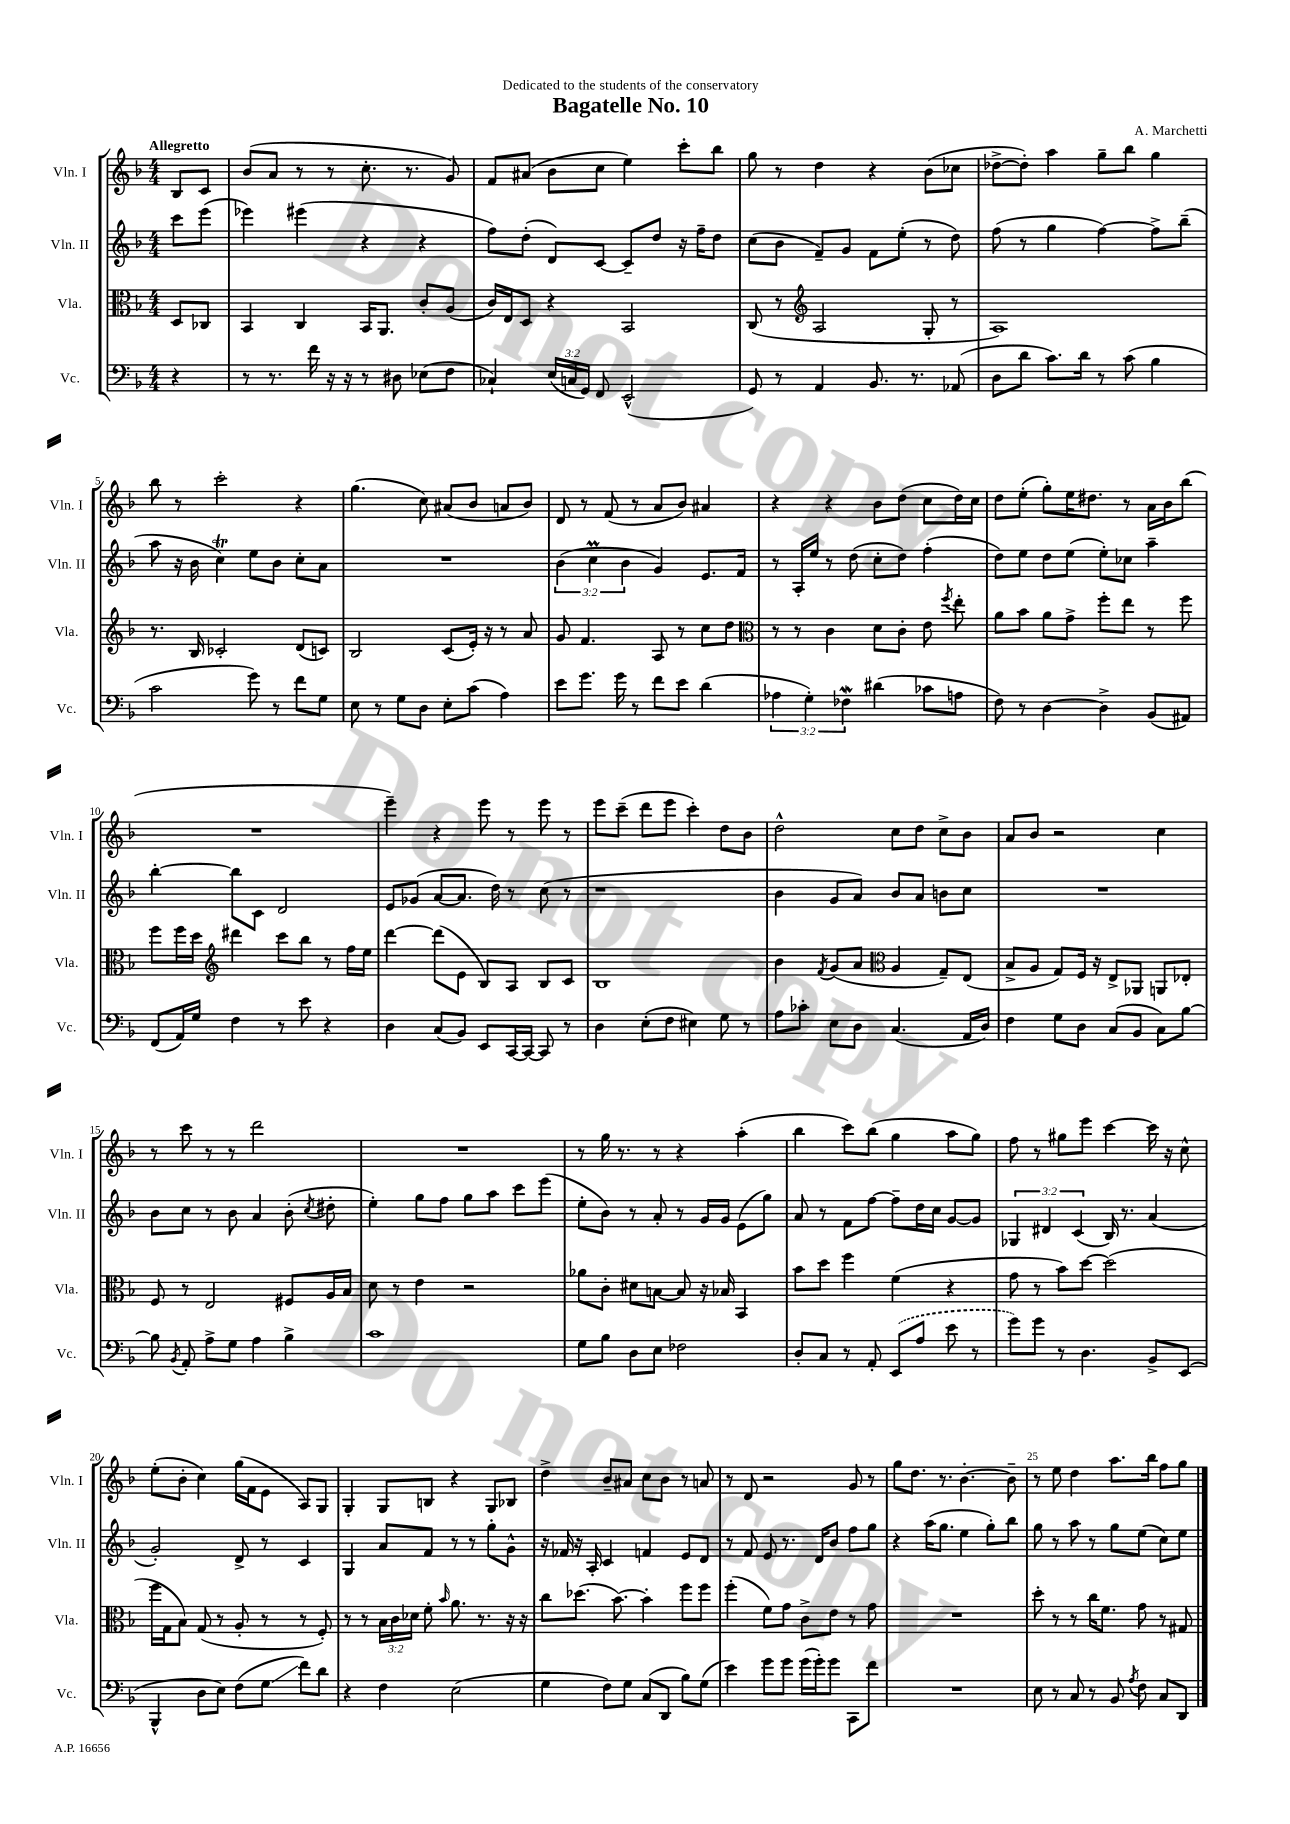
\header { title = "Bagatelle No. 10" composer = "A. Marchetti" dedication = "Dedicated to the students of the conservatory" }
<<
\new StaffGroup <<
\new Staff = "s0" \with { instrumentName = "Vln. I" shortInstrumentName = "Vln. I" } {
    \clef treble \key f \major \numericTimeSignature \time 4/4 \partial 4 \tempo "Allegretto"
    \autoBeamOff bes8[ c'8] |
    bes'8[( a'8] r8 r8 c''8.-. r8. g'8) |
    f'8[ ais'8]( bes'8[ c''8] e''4) c'''8[-. bes''8] |
    g''8 r8 d''4 r4 bes'8[( ces''8] |
    des''8[~-> des''8]-.) a''4 g''8[-- bes''8] g''4 |
    bes''8 r8 c'''2-. r4 |
    g''4.( c''8) ais'8[( bes'8] a'8[ bes'8]) |
    d'8 r8 f'8( r8 a'8[ bes'8]) ais'4 |
    r4 r4 bes'8[ d''8]( c''8[ d''16) c''16] |
    d''8[ e''8]-.( g''8[-.) e''16 dis''8.] r8 a'16[ bes'16 bes''8]( |
    R1 |
    e'''4--) r4 e'''8 r8 e'''8 r8 |
    e'''8[ c'''8]--( d'''8[ e'''8] c'''4-.) d''8[ bes'8] |
    d''2-^ c''8[ d''8] c''8[-> bes'8] |
    a'8[ bes'8] r2 c''4 |
    r8 c'''8 r8 r8 d'''2 |
    R1 |
    r8 g''16 r8. r8 r4 a''4-.( |
    bes''4 c'''8[) bes''8]( g''4 a''8[ g''8]) |
    f''8 r8 gis''8[ e'''8] c'''4~ c'''16 r16 c''8-^ |
    e''8[-.( bes'8]-. c''4) g''16[( f'16 e'8] a8[) g8] |
    g4-. g8[ b8] r4 g8[ bes8] |
    d''4-> bes'8[-- ais'8] c''8[ bes'8] r8 a'8 |
    r8 d'8 r2 g'8 r8 |
    g''8[ d''8.] r8. bes'4.~-. bes'8-- |
    r8 e''8 d''4 a''8.[ bes''16] f''8[ g''8] \bar "|." |
}
\new Staff = "s1" \with { instrumentName = "Vln. II" shortInstrumentName = "Vln. II" } {
    \clef treble \key f \major \numericTimeSignature \time 4/4 \override Staff.TupletNumber.text = #tuplet-number::calc-fraction-text \partial 4
    \autoBeamOff c'''8[ e'''8]( |
    ees'''4) eis'''4( r4 r4 |
    f''8[) d''8]-.( d'8[) c'8]~ c'8[-- d''8] r16 f''16[-- d''8] |
    c''8[( bes'8] f'8[--) g'8] f'8[ e''8]-.( r8 d''8) |
    f''8( r8 g''4 f''4~) f''8[-> bes''8]--( |
    a''8 r16 bes'16 c''4\trill) e''8[ bes'8] c''8[-. a'8] |
    R1 |
    \tuplet 3/2 { bes'4( c''4\prall bes'4 } g'4) e'8.[ f'16] |
    r8 a16[-. e''16] r8 d''8( c''8[-. d''8]) f''4-.( |
    d''8[) e''8] d''8[ e''8]( e''8[-.) ces''8] a''4-- |
    bes''4~-. bes''8[ c'8] d'2 |
    e'8[ ges'8]( a'8[~ a'8.] d''16) r8 c''8( r8 |
    r1 |
    bes'4 g'8[ a'8]) bes'8[ a'8] b'8[ c''8] |
    R1 |
    bes'8[ c''8] r8 bes'8 a'4 bes'8-.( \acciaccatura { c''8 } dis''8-. |
    e''4-.) g''8[ f''8] g''8[ a''8] c'''8[ e'''8]( |
    e''8[-. bes'8]) r8 a'8-. r8 g'16[ g'16] e'8[( g''8]) |
    a'8 r8 f'8[ f''8]~ f''8[-- d''16 c''16] g'8[~ g'8] |
    \tuplet 3/2 { ges4 dis'4 c'4( } bes16) r8. a'4( |
    g'2-.) d'8-> r8 c'4 |
    g4 a'8[ f'8] r8 r8 g''8[-. g'8]-^ |
    r16 fes'16 r16 a16-. c'4 f'4 e'8[ d'8] |
    r8 f'8 e'8 r8. d'16[ bes'8] f''8[ g''8] |
    r4 a''16[( g''8.] e''4 g''8[-.) bes''8] |
    g''8 r8 a''8 r8 g''8[ e''8]( c''8[) e''8] \bar "|." |
}
\new Staff = "s2" \with { instrumentName = "Vla." shortInstrumentName = "Vla." } {
    \clef alto \key f \major \numericTimeSignature \time 4/4 \override Staff.TupletNumber.text = #tuplet-number::calc-fraction-text \partial 4
    \autoBeamOff d8[ ces8] |
    bes,4 c4 bes,16[ a,8.] c'8[-. a8]( |
    c'16[) e16 d8] r4 bes,2 |
    c8( r8 \clef treble a2 g8-. r8 |
    a1) |
    r8. bes16 ces'2-. d'8[( c'8]) |
    bes2 c'8[( e'16]-.) r16 r8 a'8 |
    g'8 f'4. a8 r8 c''8[ d''8] |
    \clef alto r8 r8 c'4 d'8[ c'8]-. e'8 \acciaccatura { f''8 } e''8-. |
    a'8[ bes'8] a'8[ g'8]-> f''8[-. e''8] r8 f''8 |
    f''8[ f''16 d''16] \clef treble dis'''4 c'''8[ bes''8] r8 f''16[ e''16] |
    d'''4~ d'''8[( e'8] bes8[) a8] bes8[ c'8] |
    bes1 |
    bes'4 \acciaccatura { f'8 } g'8[( a'8] \clef alto a4 g8[--) e8]( |
    bes8[-> a8] g8[) f16] r16 e8[-> aes,8] a,8[ ees8]-. |
    f8 r8 e2 fis8[ a16 bes16] |
    d'8 r8 e'4 r2 |
    aes'8[ c'8]-. dis'8[ b8]~ b8 r16 bes16 bes,4 |
    bes'8[ d''8] f''4 f'4( r4 |
    g'8 r8 bes'8[) d''8]~ d''2( |
    f''16[ g16 bes8]) g8( r8 a8-. r8 r8 f8-.) |
    r8 r8 \tuplet 3/2 { bes16[ c'16 des'16] } f'8-. \grace { bes'16 } a'8. r8. r16 r16 |
    c''8[ des''8.]( bes'8.~) bes'4-. f''8[ f''8] |
    f''4-.( f'8[) g'8] c'8[-> e'8] r8 g'8 |
    R1 |
    d''8-. r8 r8 c''16[ f'8.] g'8 r8 gis8 \bar "|." |
}
\new Staff = "s3" \with { instrumentName = "Vc." shortInstrumentName = "Vc." } {
    \clef bass \key f \major \numericTimeSignature \time 4/4 \override Staff.TupletNumber.text = #tuplet-number::calc-fraction-text \partial 4
    \autoBeamOff r4 |
    r8 r8. f'16 r16 r16 r8 dis8 ees8[( f8] |
    ces4-!) \tuplet 3/2 { e16[( c16 g,16]) } f,8 e,2-^( |
    g,8) r8 a,4 bes,8. r8. aes,8( |
    d8[ d'8] c'8.[) d'16] r8 c'8( bes4 |
    c'2 g'8) r8 f'8[ g8] |
    e8 r8 g8[ d8] e8[-. c'8]( a4) |
    e'8[ g'8.] g'16 r8 f'8[ e'8] d'4( |
    \tuplet 3/2 { aes4 g4-.) fes4\mordent } dis'4( ces'8[ a8] |
    f8) r8 d4~ d4-> bes,8[( ais,8]) |
    f,8[( a,16) g16] f4 r8 e'8 r4 |
    d4 c8[( bes,8]) e,8[ c,16~ c,16]~ c,8 r8 |
    d4 e8[-.( f8] eis4) g8 r8 |
    a8[ ces'8]-. e8[ d8] c4.( a,16[ d16]) |
    f4 g8[ d8] c8[( bes,8] c8[) bes8]~ |
    bes8 \acciaccatura { bes,8 } a,8-. a8[-> g8] a4 bes4-> |
    c'1 |
    g8[ bes8] d8[ e8] fes2 |
    d8[-. c8] r8 a,8-. \once \slurDashed e,8[( a8] e'8 r8 |
    g'8[) g'8] r8 d4. bes,8[-> e,8]( |
    bes,,4-^ d8[ e8]) f8[( g8]\glissando f'8[) d'8] |
    r4 f4 e2( |
    g4 f8[) g8] c8[( d,8] bes8[) g8]( |
    e'4) g'8[ g'8] g'16[( g'16-.) g'8] c,8[ f'8] |
    R1 |
    e8 r8 c8 r8 bes,8 \acciaccatura { a8 } f8 c8[ d,8] \bar "|." |
}
>>
>>
\layout { \context { \Score \override BarNumber.break-visibility = ##(#f #t #t) barNumberVisibility = #(every-nth-bar-number-visible 5) } }
